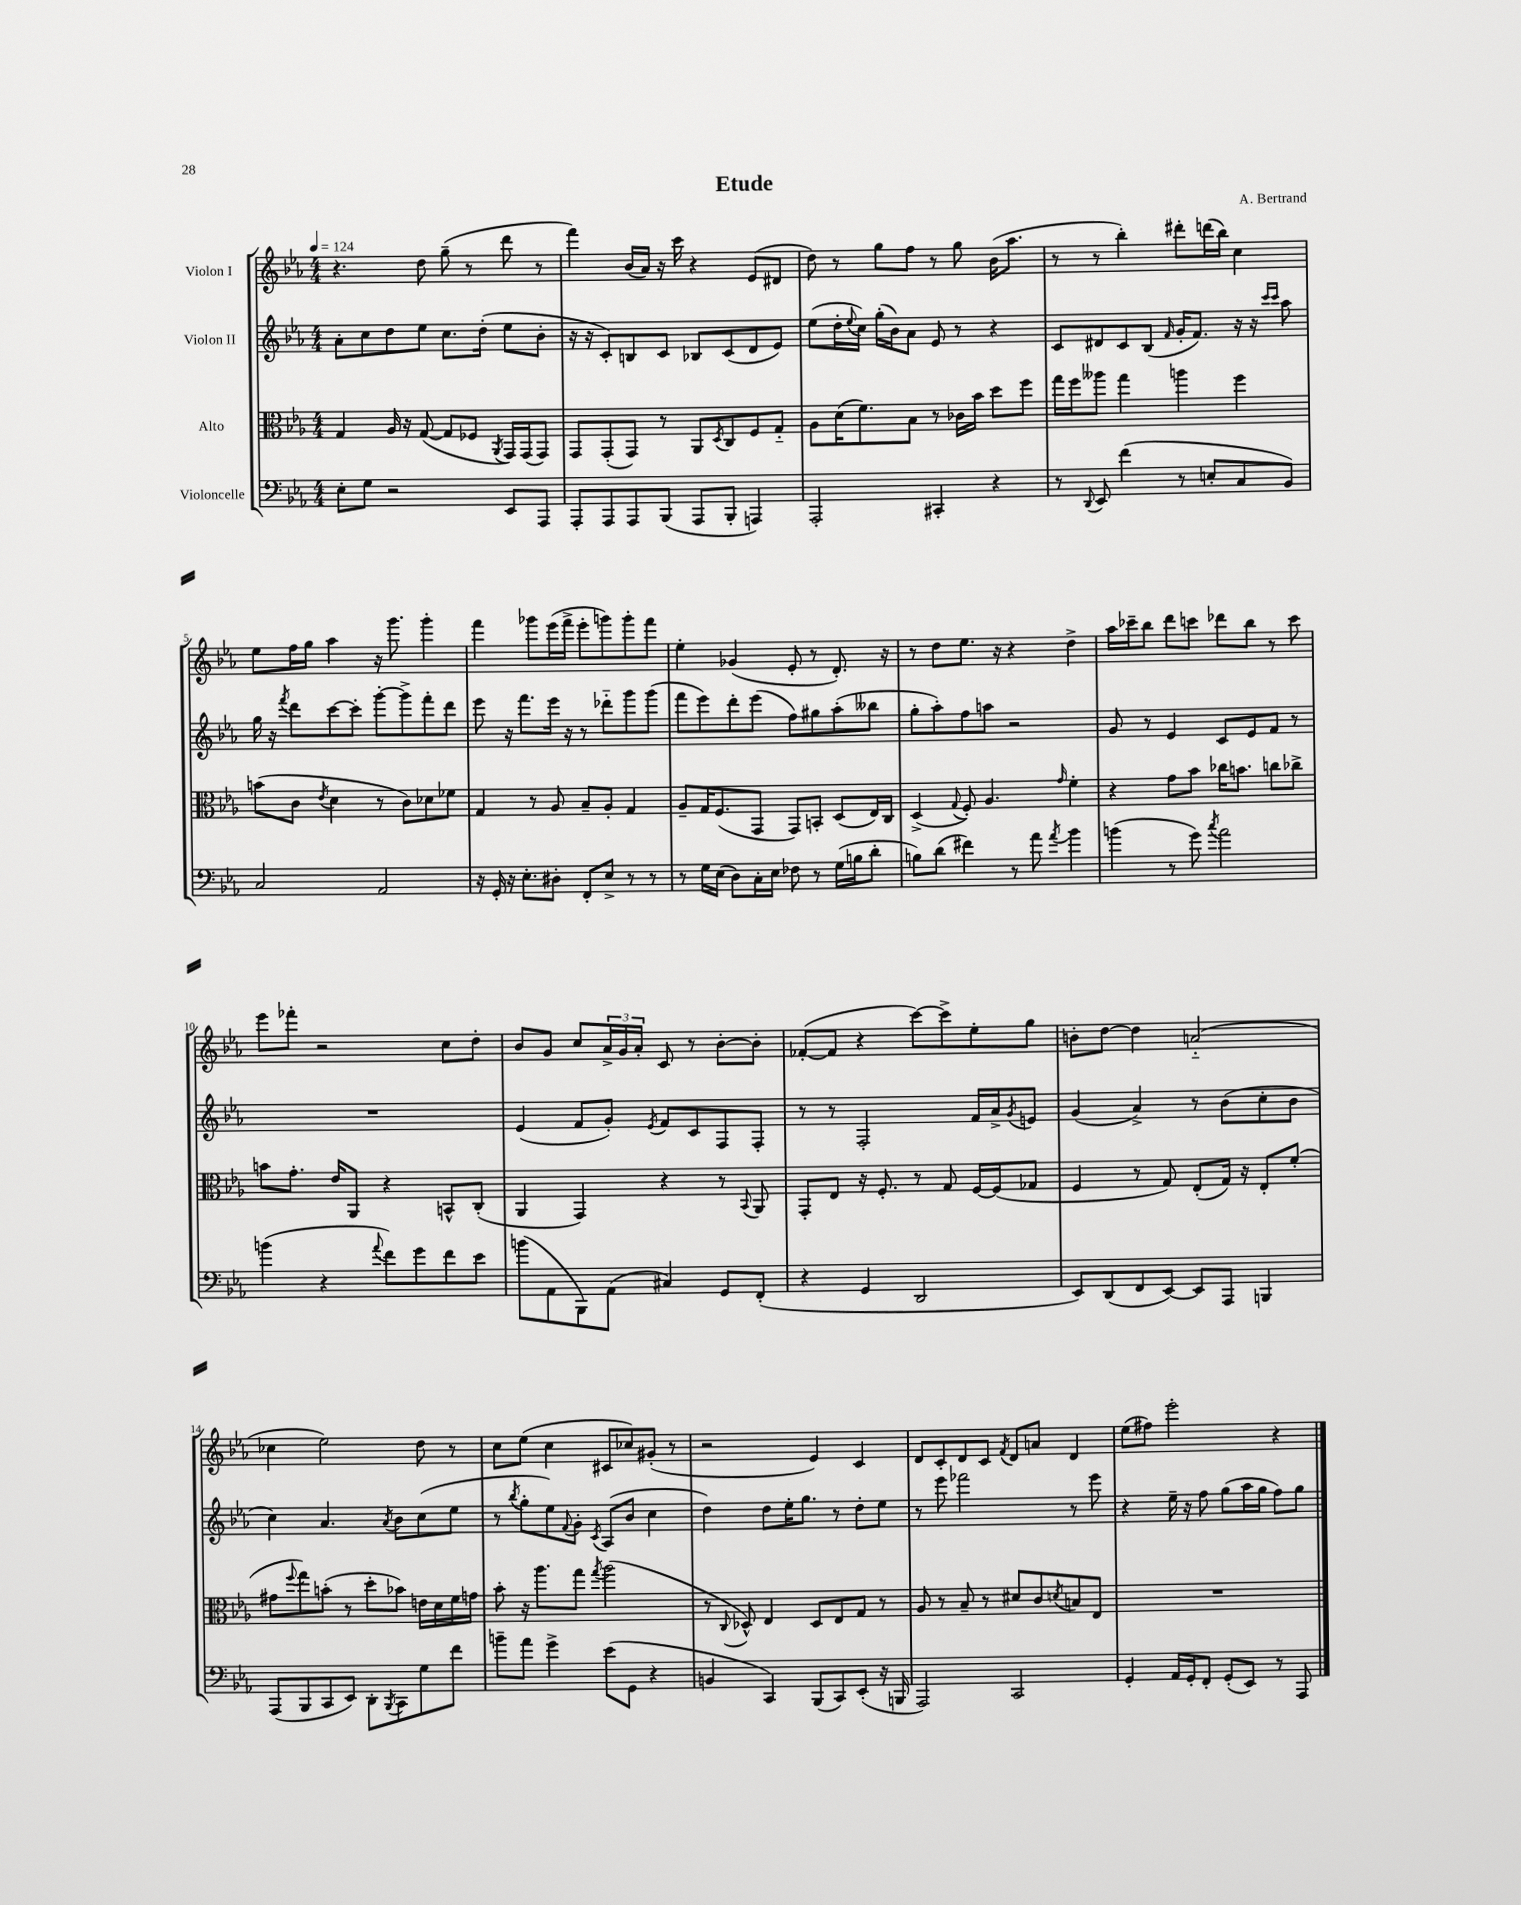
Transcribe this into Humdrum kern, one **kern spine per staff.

**kern	**kern	**kern	**kern
*staff4	*staff3	*staff2	*staff1
*clefF4	*clefC3	*clefG2	*clefG2
*k[b-e-a-]	*k[b-e-a-]	*k[b-e-a-]	*k[b-e-a-]
*M4/4	*M4/4	*M4/4	*M4/4
*MM124	*MM124	*MM124	*MM124
8E-'\L	4G/	8a-'\L	4.r
8G\J	.	8cc\	.
2r	16A-/	8dd\	.
.	16r	.	.
.	([8G/	8ee-\J	8dd\
.	8G/]L	8.cc\L	(8gg~\
.	8F-/J	.	8r
.	.	(16dd'\Jk	.
.	8qAA-/	.	.
8EE-/L	16GG/LL)	8ee-\L	8ddd\
.	(16GG/J	.	.
8AAA-/J	8GG/J)	8b-'\J	8r
=	=	=	=
8AAA-'/L	8GG/L	16r	4fff\)
.	.	16r	.
8AAA-/	(8GG'/	8c'/L)	.
8AAA-/	8GG/J)	8B/	(16b-/LL
.	.	.	16a-/JJ)
(8BBB-/J	8r	8c/J	16r
.	.	.	16ccc\
8AAA-/L	8AA-/L	8B-/L	4r
.	8qD/	.	.
8BBB-'/J	8C/	(8c/	.
4AAA/)	8F/	8d/	(8e-/L
.	8G'~/J	8e-/J)	8d#/J
=	=	=	=
2AAA-'/	8A-\L	(8ee-\L	8dd\)
.	(16d\K	16dd'\L	8r
.	.	8qqee-/	.
.	8.f\)	16cc\JJ)	.
.	.	(16gg'\LL	8gg\L
.	.	16b-\J)	.
.	8B-\J	8a-\J	8ff\J
4CC#'/	8r	8e-/	8r
.	16c-\LL	8r	8gg\
.	16b-\JJ	.	.
4r	8dd\L	4r	(16b-\LK
.	.	.	8.aa-\J
.	8ff\J	.	.
=	=	=	=
8r	16gg\LL	8c/L	8r
.	16ff\J	.	.
8qqDD/	.	.	.
8EE-/	8aa--\J	8d#/	8r
(4f\	4gg\	8c/	4bb-'\)
.	.	(8B-/J	.
.	.	16qqf/	.
8r	4aa\	16g'/LK	8ddd#'\L
.	.	8.f/J)	.
8E'/L	.	.	(16ddd\L
.	.	.	16bb-\JJ)
8C/	4ff\	16r	4cc\
.	.	16r	.
.	.	16qqccc/LL	.
.	.	16qqccc/JJ	.
8BB-/J)	.	8aa-\	.
=	=	=	=
2C/	(8b\L	16gg\	8ee-\L
.	.	16r	.
.	.	8qfff/	.
.	8c\J	8ddd\L	16ff\L
.	.	.	16gg\JJ
.	8qe-/	.	.
.	4d\	[8ccc\	4aa-\
.	.	8ccc'\]J	.
2AA-/	8r	[8ggg'\L	16r
.	.	.	8.ggg\
.	8c\L)	8ggg^\]	.
.	8d-\	8fff'\	4ggg'\
.	8f-\J	8ddd\J	.
=	=	=	=
16r	4G/	8eee-\	4fff\
16GG'/	.	.	.
16r	.	16r	.
8.E-'\L	.	8.fff\L	.
.	8r	.	8ggg-\L
8D#'\J	8A-/	16eee-\Jk	(16eee-\L
.	.	16r	16fff^\JJ
8FF'/L	8B-~/L	8r	8eee-'\L
8E-^/J	8A-'/J	8ddd-'~\L	8ggg\)
8r	4G/	8ggg\	8ggg'\
8r	.	(8ggg\J	8fff\J
=	=	=	=
8r	8A-~/L	8fff\L	4ee-'\
16G\LL	16G/K	8eee-\)	.
(16E-\JJ	(8.F/	.	.
8D\L)	.	8ddd'\	(4g-/
16C'\L	8GG/J	(8eee-\J	.
16E-\JJ	.	.	.
8F-\	8GG/L)	8ff\L)	8e-'/
8r	8BB'/J	8gg#\	8r
(16G\LL	(8D/L	(8aa-'\	8.d'/)
16B\J	.	.	.
8d'\J	16E-/L)	8bb--\J	.
.	16C/JJ	.	16r
=	=	=	=
8B\L)	(4D^/	8gg'\L	8r
(8d\J	.	8aa-'\)	8dd\L
.	8qqG/	.	.
4f#\)	8F'/)	8ff\	8.ee-\J
.	4.A-/	8aa\J	.
.	.	.	16r
8r	.	2r	4r
8a-\	.	.	.
8qa-/	16qqg/	.	.
4b-\	4f'\	.	4dd^\
=	=	=	=
(4b\	4r	8g/	16aa-\LL
.	.	.	16ccc-~\J
.	.	8r	8bb-\J
8r	8g\L	4e-/	8ddd\L
8g\)	8b-\J	.	8ccc\J
8qcc/	.	.	.
2a-\	16cc-\LK	8c/L	8ddd-\L
.	8.b\J	.	.
.	.	8e-/	8bb-\J
.	8cc\L	8f/J	8r
.	8cc-^\J	8r	8ccc\
=	=	=	=
(4b\	8b\L	1r	8eee-\L
.	8.g'\J	.	8fff-'\J
4r	.	.	2r
.	16e-/LK	.	.
.	8AA-/J	.	.
8qqa-/	.	.	.
8f\L)	4r	.	.
8g\	.	.	.
8f\	8BB^^/L	.	8cc\L
8e-\J	(8C'/J	.	8dd'\J
=	=	=	=
(8b\L	4AA-/	(4e-/	8b-/L
8AA-\	.	.	8g/J
8BBB-\)	4GG/)	8f/L	8cc/L
(8AA-\J	.	8g'/J)	24a-^/L
.	.	.	24g/
.	.	.	24a-'/JJ
.	.	8qe-/	.
4C#/)	4r	8f/L	8c/
.	.	8c/	8r
8GG/L	8r	8F/	[8b-'\L
.	8qqBB-/	.	.
(8FF'/J	8AA-/	8F'/J	8b-'\]J
=	=	=	=
4r	8GG'/L	8r	([8f-'/L
.	8E-/J	8r	8f-/]J
4GG/	16r	2F'/	4r
.	8.F'/	.	.
2DD/	8r	.	[8ccc\L)
.	8G/	.	8ccc^\]
.	[16F/LL	16f/LL	8ee-'\
.	(16F/]J	16a-^/J	.
.	.	8qg/	.
.	8G-/J	8e/J	8gg\J
=	=	=	=
8EE-/L)	4F/	(4g/	8b'\L
(8DD/	.	.	[8dd\J
8FF/	8r	4a-^/)	4dd\]
[8EE-/J)	8G/)	.	.
8EE-/]L	(8E-'/L	8r	(2a'~/
8AAA-/J	16G/Jk)	(8b-\L	.
.	16r	.	.
4BBB/	8E-'/L	8cc'\	.
.	(8f'/J	8b-\J	.
=	=	=	=
(8AAA-/L	8g#\L	4cc\)	4cc-\
.	8qqff/	.	.
8BBB-/	8gg\)	.	.
8CC/	(8b'\J	4.a-/	2ee-\)
8EE-/J)	8r	.	.
8DD'\L	8dd'\L	.	.
8qBBB-/	.	8qa-/	.
8CC\	8b-\J)	8b-\L	.
8G\	16e\LL	(8cc\	8dd\
.	16d\	.	.
8f\J	16f\	8ee-\J	8r
.	16g\JJ	.	.
=	=	=	=
8b~\L	8b-'\	8r	8cc\L
.	.	8qbb-/	.
8a-\J	16r	8gg'\L	(8ee-\J
.	8.aa-\L	.	.
4g^\	.	8ee-\)	4cc\
.	.	8qqf/	.
.	8gg\J	8g'\J	.
.	8qgg/	8qc/	.
(8e-\L	(2aa-\	(8A-/L	8c#/L
8GG\J	.	8b-/J	8cc-/)
4r	.	4cc\	(8g#'/J
.	.	.	8r
=	=	=	=
4BB/	8r	4dd\)	2r
.	8qqC/	.	.
.	8D-^^/)	.	.
4CC/)	4E-/	8dd\L	.
.	.	16ee-'\K	.
.	.	8.gg\J	.
(8BBB-/L	8D-/L	.	4e-/)
8CC/)	8E-/	8r	.
(8EE-'/J	8G/J	8dd'\L	4c/
16r	8r	8ee-\J	.
16BBB/	.	.	.
=	=	=	=
2AAA-/)	8A-/	8r	8d/L
.	8r	8eee-\	8c'/
.	8B-~/	2fff-\	8d/
.	8r	.	8c/J
.	.	.	8qf/
2CC/	8d#/L	.	8d/L
.	8c/	.	8a/J
.	8qd/	.	.
.	8B/	8r	4d/
.	8E-/J	8eee-\	.
=	=	=	=
4GG'/	1r	4r	(8ee-\L
.	.	.	8ff#\J)
16AA-/LL	.	16ee-~\	2eee-'\
16GG'/J	.	16r	.
8FF'/J	.	8ff\	.
(8GG'/L	.	(8gg\L	.
8EE-/J)	.	16aa-\L	.
.	.	16gg\JJ	.
8r	.	8ff\L)	4r
8AAA-/	.	8gg\J	.
==	==	==	==
*-	*-	*-	*-
